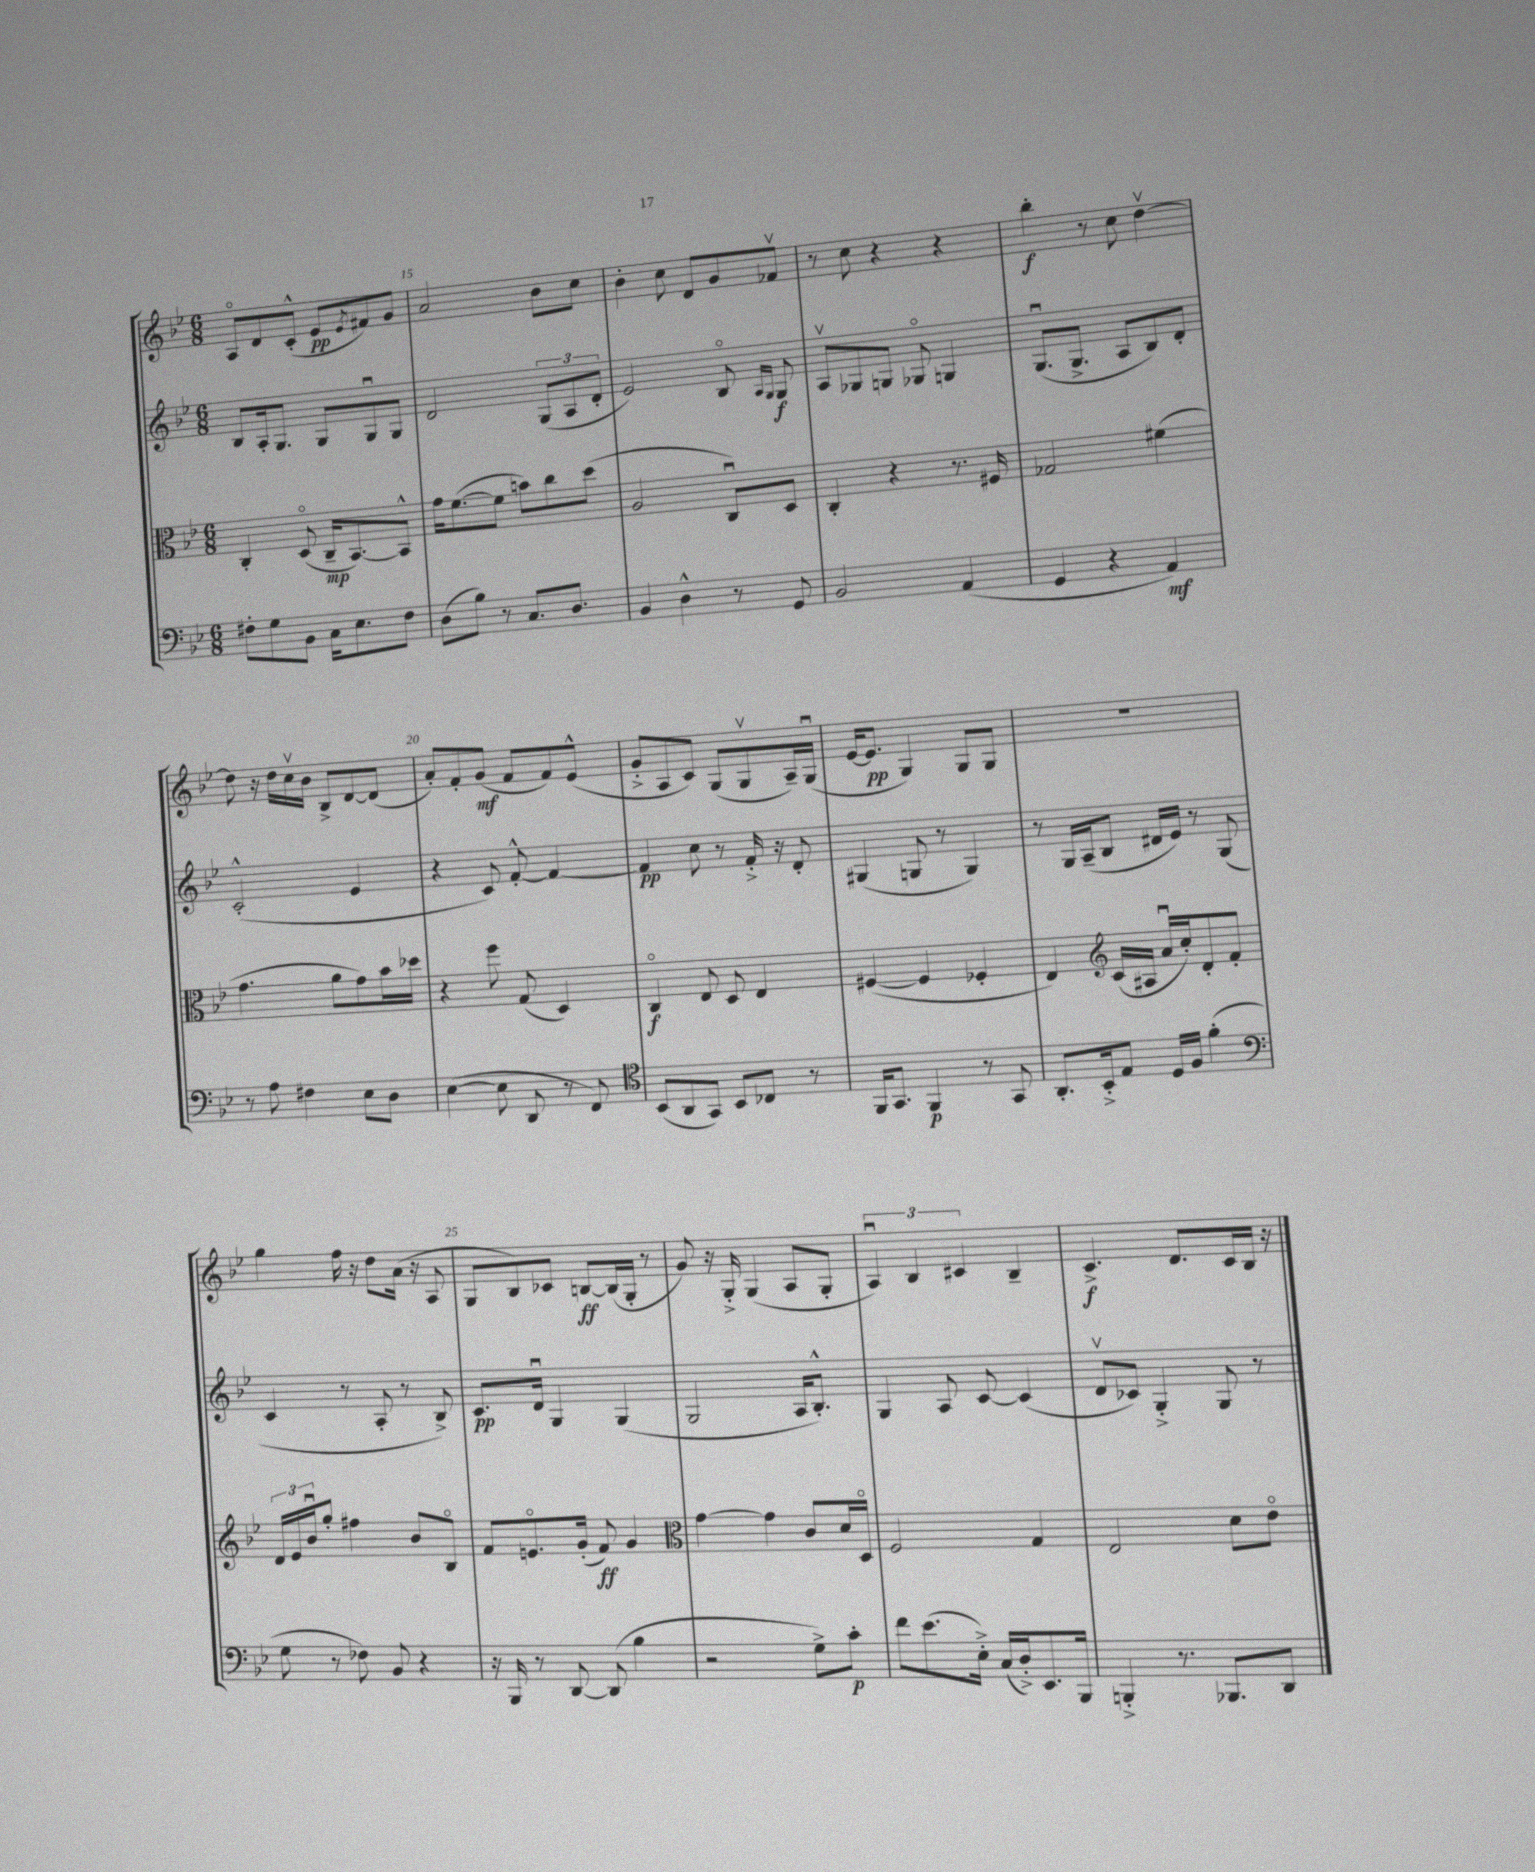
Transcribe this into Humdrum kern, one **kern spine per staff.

**kern	**kern	**kern	**kern
*staff4	*staff3	*staff2	*staff1
*clefF4	*clefC3	*clefG2	*clefG2
*k[b-e-]	*k[b-e-]	*k[b-e-]	*k[b-e-]
*M6/8	*M6/8	*M6/8	*M6/8
8F#'	4C'	8B-	8Ao
8G	.	16A'	8d
.	.	8.G	.
8BB-	(8Do	.	(8c'^^
16C	16C~	8G	8e-
8.E-	[8.BB-)	.	.
.	.	.	8qe-
.	.	8Gu	8f#)
8F#	8BB-^^]	8G	8g
=	=	=	=
(8D	16g	2d	2a
.	([8.f	.	.
8B-)	.	.	.
8r	8f]	.	.
8.C	8b)	.	.
.	8cc	(12G	8b-
8.D	.	.	.
.	.	12A	.
.	(8dd	.	8cc
.	.	12d'	.
=	=	=	=
4BB-	2A	2e-)	4b-'
4D^^	.	.	8cc
.	.	.	8d
8r	8Cu)	8B-o	8g
.	.	16qqA	.
.	.	16qqG	.
8GG	8D	8G	8f-v
=	=	=	=
2BB-	4C'	8Av	8r
.	.	8G-	8cc
.	4r	8G	4r
.	.	8G-o	.
(4AA	8.r	4G	4r
.	16F#	.	.
=	=	=	=
4GG	2G-	(8.Gu	4bb-'
.	.	8.G^	.
4r	.	.	8r
.	.	8A	8cc
4AA)	(4f#	8B-)	[4ddv
.	.	8d'	.
=	=	=	=
8r	4.g	(2c'^^	8dd]
8A	.	.	16r
.	.	.	16dd
4F#	.	.	16ccv
.	.	.	16b-
.	8a	.	8B-^
8E-	8g)	4e-	[8d
8D	16b-	.	(8d]
.	16dd-	.	.
=	=	=	=
([4E-	4r	4r	8a')
.	.	.	8f'
8E-]	8ff	8c)	(8g
8DD	(8G	[8f'^^	8f
8r	4D)	4f_	8f)
8FF)	.	.	(8e-^^
=	=	=	=
*clefC4	*	*	*
(8BB-	4Co	4f]	8g'^
8AA	.	.	8A
8GG)	8E-	8cc	8c)
8BB-	8D	8r	(8G
8C-	4E-	16f'^	8Gv
.	.	16r	.
8r	.	8d'	16A~)
.	.	.	(16Gu
=	=	=	=
16FF	([4F#	(4G#	[16e-
8.GG	.	.	8.e-]
4FF	4F#]	8G	4G)
.	.	8r	.
8r	4F-'	4G)	8G
8GG	.	.	8G
=	=	=	=
8.AA'	4E-)	8r	2.r
.	.	16G	.
16BB-'^	.	(16A~	.
*	*clefG2	*	*
8E-	(16c	8B-	.
.	16A#	.	.
16D	16au	16d#	.
16F	16cc')	16e-)	.
(4f'	8d'	8r	.
.	8f'	(8G	.
=	=	=	=
*clefF4	*	*	*
8G	24d	4c	4gg
.	24e-	.	.
.	24b-u	.	.
8r	8gg'	.	.
8F-)	4ff#	8r	16ff
.	.	.	16r
8BB-	.	8A'	8dd
4r	8b-	8r	(16a
.	.	.	16r
.	8B-o	8B-^)	8A
=	=	=	=
16r	8f	8.c	8G
16BBB-	.	.	.
8r	8.eo	.	8B-)
.	.	16du	.
[8DD	.	4G	8c-
.	(16g'	.	.
(8DD]	8f)	.	[8B
4B-	4g	(4G	(16B]
.	.	.	16G'
.	.	.	8r
=	=	=	=
*	*clefC3	*	*
2r	[4g	2G	8g)
.	.	.	16r
.	.	.	16G'^
.	4g]	.	(4G
8G^)	8c	16A	8A
.	.	8.B-'^^)	.
8c'	16d	.	8G'
.	16Do	.	.
=	=	=	=
8f	2F	4G	6Au)
(8.e-	.	.	.
.	.	.	6B-
.	.	8A	.
16E-'^)	.	.	.
.	.	.	6c#
(16C	.	[8c	.
16D'^)	.	.	.
8.EE-	4G	(4c]	4B-~
16BBB-	.	.	.
=	=	=	=
4BBB'^	2E-	8dv	4.c^
.	.	8c-)	.
8.r	.	4G'^	.
.	.	.	8.d
8.BBB-	.	.	.
.	8d	8G	.
.	.	.	16c
8DD	8e-o	8r	16B-
.	.	.	16r
==	==	==	==
*-	*-	*-	*-
